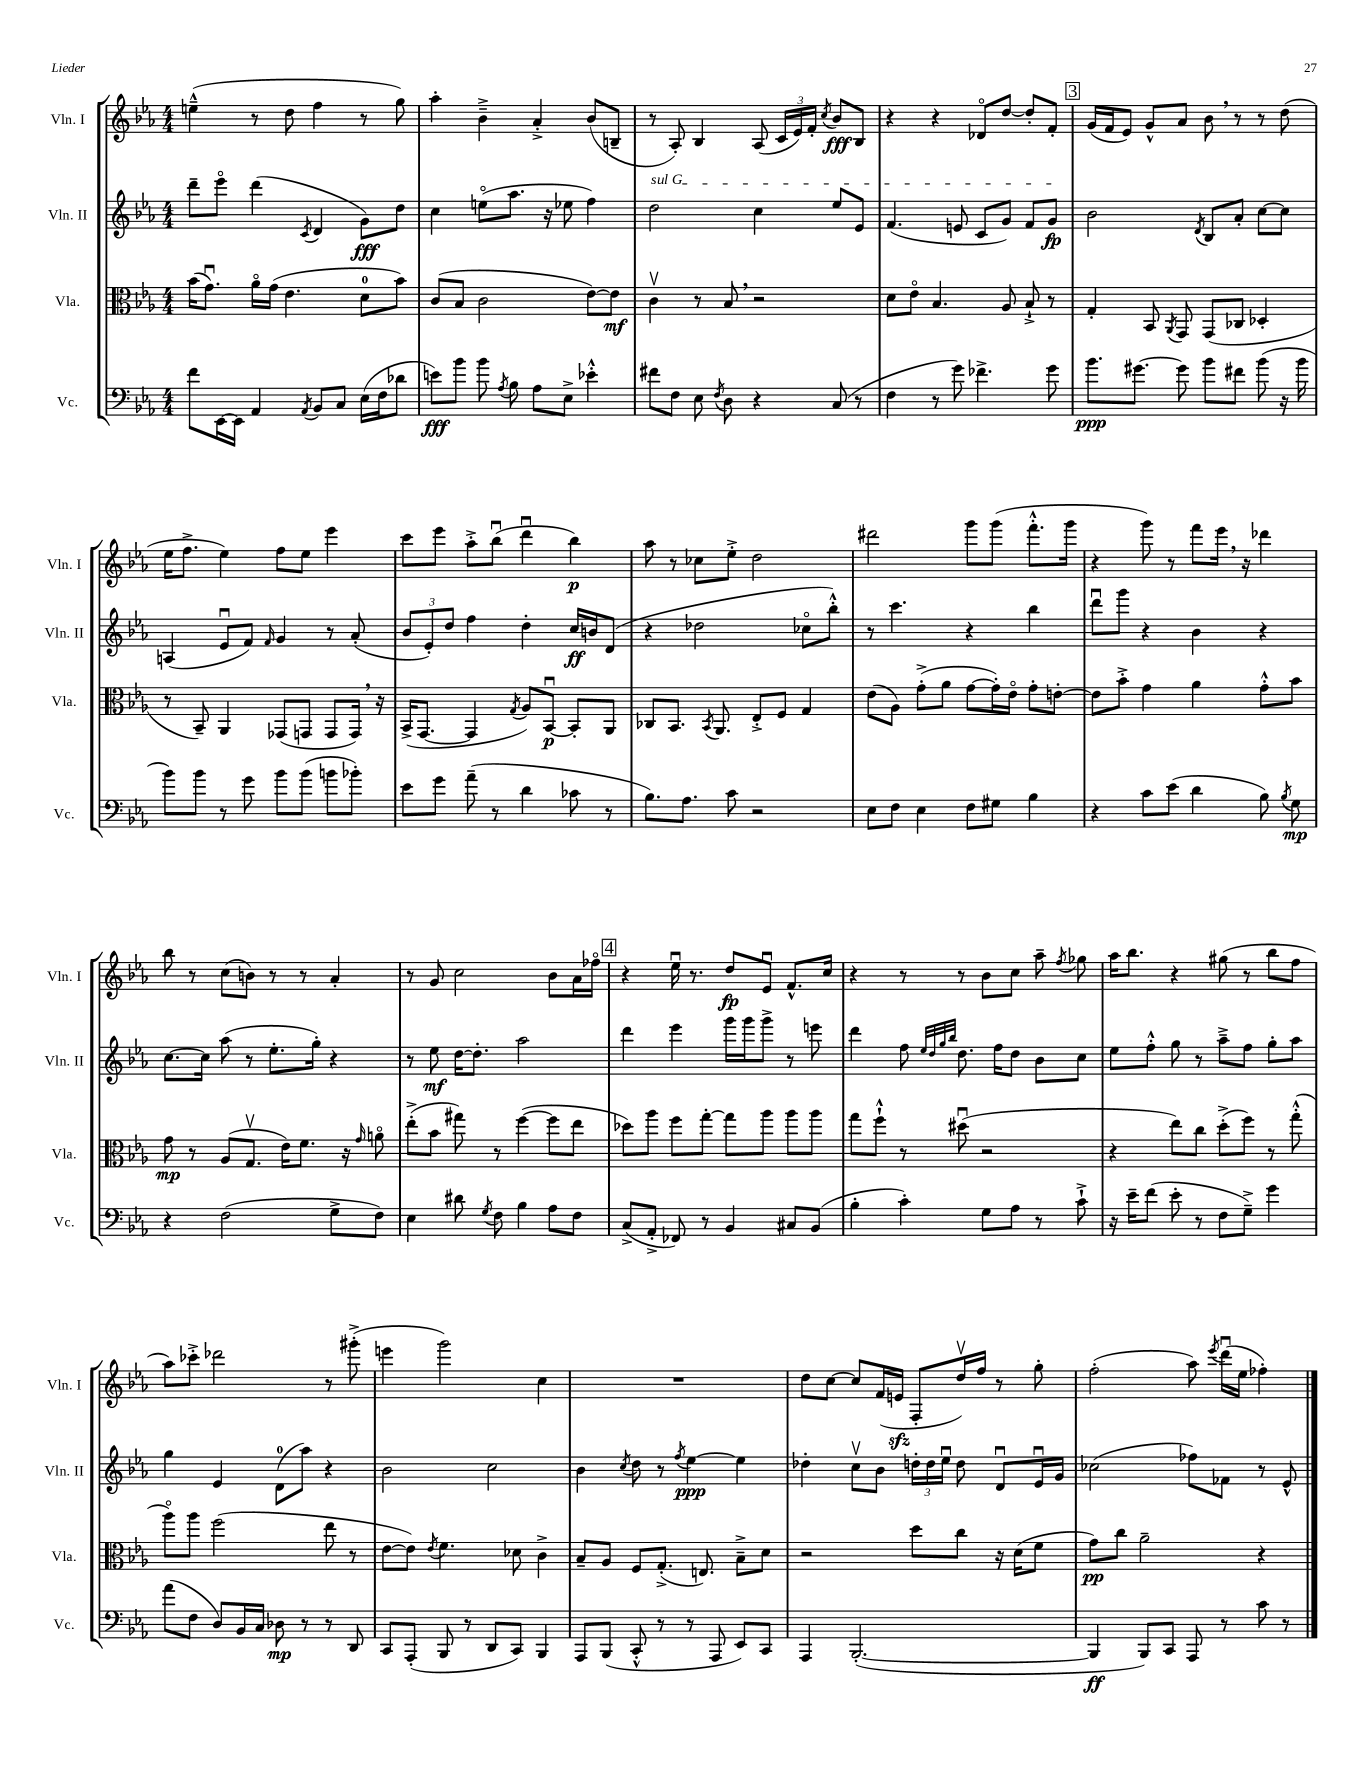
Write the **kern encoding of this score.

**kern	**dynam	**kern	**dynam	**kern	**dynam	**kern	**dynam
*part4	*part4	*part3	*part3	*part2	*part2	*part1	*part1
*staff4	*staff4	*staff3	*staff3	*staff2	*staff2	*staff1	*staff1
*I"Vc.	*	*I"Vla.	*	*I"Vln. II	*	*I"Vln. I	*
*I'Vc.	*	*I'Vla.	*	*I'Vln. II	*	*I'Vln. I	*
*clefF4	*	*clefC3	*	*clefG2	*	*clefG2	*
*k[b-e-a-]	*	*k[b-e-a-]	*	*k[b-e-a-]	*	*k[b-e-a-]	*
*M4/4	*	*M4/4	*	*M4/4	*	*M4/4	*
=25	=25	=25	=25	=25	=25	=25	=25
8f\L	.	(16b-\KL	.	8ddd~\L	.	(4een~^^\	.
.	.	8.gu\J)	.	.	.	.	.
[16EE-\L	.	.	.	8eee-\J	.	.	.
16EE-\JJ]	.	.	.	.	.	.	.
4AA-/	.	16a-\LL	.	(4ddd\	.	8r	.
.	.	(16g\JJ	.	.	.	.	.
.	.	4.e-\	.	.	.	8dd\	.
8qAA-/	.	.	.	8qc/	.	.	.
8BB-/L	.	.	.	4d/	.	4ff\	.
8C/J	.	.	.	.	.	.	.
(16E-\LL	.	8d\L	.	8g\L)	fff	8r	.
16F\J	.	.	.	.	.	.	.
8d-X\J	.	8b-\J)	.	8dd\J	.	8gg\)	.
=26	=26	=26	=26	=26	=26	=26	=26
8en\L)	fff	(8c/L	.	4cc\	.	4aa-'\	.
8b-\J	.	8B-/J	.	.	.	.	.
8b-\	.	2c\	.	(8een\L	.	4b-~^\	.
8qA-/	.	.	.	.	.	.	.
8B-\	.	.	.	8.aa-\J	.	.	.
8A-\L	.	.	.	.	.	4a-'^/	.
.	.	.	.	16r	.	.	.
8E-^\J	.	.	.	8ee-X\	.	.	.
4e-X'^^\	.	[8e-\L)	.	4ff\)	.	(8b-/L	.
.	.	8e-\J]	mf	.	.	8Bn~/J	.
=27	=27	=27	=27	=27	=27	=27	=27
!	!	!	!	!LO:TX:a:i:t=sul G	!	!	!
8f#X\L	.	4cv\	.	2dd\	.	8r	.
8F\J	.	.	.	.	.	8A-'/)	.
8E-\	.	8r	.	.	.	4B-/	.
8qF/	.	.	.	.	.	.	.
8D\	.	8B-,/	.	.	.	.	.
4r	.	2r	.	4cc\	.	(8A-/	.
.	.	.	.	.	.	24c/LL	.
.	.	.	.	.	.	24e-/)	.
.	.	.	.	.	.	24f'/JJ	.
.	.	.	.	.	.	8qcc/	.
(8C/	.	.	.	8ee-/L	.	8b-/L	fff
8r	.	.	.	8e-/J	.	8B-/J	.
=28	=28	=28	=28	=28	=28	=28	=28
4F\	.	8d\L	.	(4.f/	.	4r	.
.	.	8e-\J	.	.	.	.	.
8r	.	4.B-/	.	.	.	4r	.
8g\)	.	.	.	8en/	.	.	.
4.f-X^\	.	.	.	8c/L	.	8d-X/L	.
.	.	8A-/	.	8g/J)	.	[8dd/J	.
.	.	8B-`^/	.	8f/L	.	8dd'/L]	.
8g\	.	8r	.	8g/J	fp	8f'/J	.
!!LO:REH:place=s1:t=3
=29	=29	=29	=29	=29	=29	=29	=29
8.b-\L	ppp	4G'/	.	2b-\	.	(16g/LL	.
.	.	.	.	.	.	16f/J	.
.	.	.	.	.	.	8e-/J)	.
[8.g#X\J	.	.	.	.	.	.	.
.	.	8BB-/	.	.	.	8g^^/L	.
.	.	8qAA-/	.	.	.	.	.
8g#\]	.	8GG/	.	.	.	8a-/J	.
.	.	.	.	8qd/	.	.	.
8b-\L	.	(8GG/L	.	8B-/L	.	8b-,\	.
8f#X\J	.	8C-X/J	.	8a-'/J	.	8r	.
(8b-\	.	4D-X'/	.	[8cc\L	.	8r	.
16r	.	.	.	8cc\J]	.	(8dd\	.
16b-\	.	.	.	.	.	.	.
!!LO:LB:g=z
=30	=30	=30	=30	=30	=30	=30	=30
8b-\L)	.	8r	.	(4An/	.	16ee-\KL	.
.	.	.	.	.	.	8.ff^\J	.
8b-\J	.	8BB-~/)	.	.	.	.	.
8r	.	4AA-/	.	8e-u/L	.	4ee-\)	.
8g\	.	.	.	8f/J)	.	.	.
.	.	.	.	16qqf/	.	.	.
8b-\L	.	(8GG-X/L	.	4g/	.	8ff\L	.
(8b-\J	.	8GGn/J	.	.	.	8ee-\J	.
8bn\L	.	8GG/L	.	8r	.	4eee-\	.
8b-X'\J)	.	16GG,/Jk)	.	(8a-'/	.	.	.
.	.	16r	.	.	.	.	.
=31	=31	=31	=31	=31	=31	=31	=31
8e-\L	.	(16BB-^/KL	.	12b-/L	.	8ccc\L	.
.	.	[8.GG/J	.	.	.	.	.
.	.	.	.	12e-'/)	.	.	.
8g\J	.	.	.	.	.	8eee-\J	.
.	.	.	.	12dd/J	.	.	.
(8a-~\	.	4GG/]	.	4ff\	.	8aa-'^\L	.
8r	.	.	.	.	.	(8bb-u\J	.
.	.	8qG/	.	.	.	.	.
4d\	.	8A-/L)	.	4dd'\	.	4dddu\	.
.	.	[8BB-u/J	p	.	.	.	.
8c-X\	.	8BB-'/L]	.	16cc/LL	ff	4bb-\)	p
.	.	.	.	16bn/J	.	.	.
8r	.	8AA-/J	.	(8d/J	.	.	.
=32	=32	=32	=32	=32	=32	=32	=32
8.B-\L)	.	8C-X/L	.	4r	.	8aa-\	.
.	.	8.BB-/J	.	.	.	8r	.
8.A-\J	.	.	.	.	.	.	.
.	.	.	.	2dd-X\	.	8cc-X\L	.
.	.	8qBB-/	.	.	.	.	.
.	.	8.AA-/	.	.	.	.	.
8c\	.	.	.	.	.	8ee-'^\J	.
2r	.	8E-'^/L	.	.	.	2dd\	.
.	.	8F/J	.	.	.	.	.
.	.	4G/	.	8cc-X\L	.	.	.
.	.	.	.	8bb-'^^\J)	.	.	.
=33	=33	=33	=33	=33	=33	=33	=33
8E-\L	.	(8e-\L	.	8r	.	2ddd#X\	.
8F\J	.	8A-\J)	.	4.ccc\	.	.	.
4E-\	.	(8g'^\L	.	.	.	.	.
.	.	8a-\J	.	.	.	.	.
8F\L	.	[8g\L	.	4r	.	8ggg\L	.
8G#X\J	.	16g'\L])	.	.	.	(8ggg\J	.
.	.	16e-\JJ	.	.	.	.	.
4B-\	.	8g'\L	.	4bb-\	.	8.fff'^^\L	.
.	.	[8en'\J	.	.	.	.	.
.	.	.	.	.	.	16ggg\Jk	.
=34	=34	=34	=34	=34	=34	=34	=34
4r	.	8e\L]	.	8dddu\L	.	4r	.
.	.	8b-'^\J	.	8ggg\J	.	.	.
8c\L	.	4g\	.	4r	.	8ggg\)	.
(8e-\J	.	.	.	.	.	8r	.
4d\	.	4a-\	.	4b-\	.	8fff\L	.
.	.	.	.	.	.	16eee-,\Jk	.
.	.	.	.	.	.	16r	.
8B-\)	.	8g'^^\L	.	4r	.	4ddd-X\	.
8qB-/	.	.	.	.	.	.	.
8G\	mp	8b-\J	.	.	.	.	.
!!LO:LB:g=z
=35	=35	=35	=35	=35	=35	=35	=35
4r	.	8g\	mp	[8.cc\L	.	8bb-\	.
.	.	8r	.	.	.	8r	.
.	.	.	.	16cc\Jk]	.	.	.
(2F\	.	(8A-/L	.	(8aa-\	.	(8cc\L	.
.	.	8.Gv/J	.	8r	.	8bn\J)	.
.	.	.	.	8.ee-'\L	.	8r	.
.	.	16e-\KL)	.	.	.	.	.
.	.	8.f\J	.	.	.	8r	.
.	.	.	.	16gg'\Jk)	.	.	.
8G^\L	.	.	.	4r	.	4a-'/	.
.	.	16r	.	.	.	.	.
.	.	16qqg/	.	.	.	.	.
8F\J)	.	8an\	.	.	.	.	.
=36	=36	=36	=36	=36	=36	=36	=36
4E-\	.	(8ee-'^\L	.	8r	.	8r	.
.	.	8b-\J	.	8ee-\	mf	8g/	.
8d#X\	.	8gg#X\)	.	[16dd\KL	.	2cc\	.
.	.	.	.	8.dd'\J]	.	.	.
8qG/	.	.	.	.	.	.	.
8F\	.	8r	.	.	.	.	.
4B-\	.	([4ff\	.	2aa-\	.	.	.
8A-\L	.	8ff\L]	.	.	.	8b-\L	.
8F\J	.	8ee-\J	.	.	.	16a-\L	.
.	.	.	.	.	.	16ff-X\JJ	.
!!LO:REH:place=s1:t=4
=37	=37	=37	=37	=37	=37	=37	=37
(8C^/L	.	8dd-X\L)	.	4ddd\	.	4r	.
8AA-'^/J	.	8aa-\J	.	.	.	.	.
8FF-X/)	.	8ff\L	.	4eee-\	.	16ee-u\	.
.	.	.	.	.	.	8.r	.
8r	.	[8gg'\J	.	.	.	.	.
4BB-/	.	8gg\L]	.	16ggg\LL	.	8dd/L	fp
.	.	.	.	16ggg\J	.	.	.
.	.	8aa-\J	.	8ggg^\J	.	8e-u/J	.
8C#X/L	.	8aa-\L	.	8r	.	8.f^^/L	.
(8BB-/J	.	8aa-\J	.	8eeen\	.	.	.
.	.	.	.	.	.	16cc/Jk	.
=38	=38	=38	=38	=38	=38	=38	=38
4B-'\	.	8gg\L	.	4ddd\	.	4r	.
.	.	8ff`^^\J	.	.	.	.	.
4c'\)	.	8r	.	8ff\	.	8r	.
.	.	.	.	32qqee-/LLL	.	.	.
.	.	.	.	32qqdd/	.	.	.
.	.	.	.	32qqgg/	.	.	.
.	.	.	.	32qqbb-/JJJ	.	.	.
.	.	(8dd#Xu\	.	8.dd\	.	8r	.
8G\L	.	2r	.	.	.	8b-\L	.
.	.	.	.	16ff\KL	.	.	.
8A-\J	.	.	.	8dd\J	.	8cc\J	.
8r	.	.	.	8b-\L	.	8aa-~\	.
.	.	.	.	.	.	8qff/	.
8c`^\	.	.	.	8cc\J	.	8gg-X\	.
=39	=39	=39	=39	=39	=39	=39	=39
16r	.	4r	.	8ee-\L	.	16aa-\KL	.
16e-~\KL	.	.	.	.	.	8.bb-\J	.
(8f\J	.	.	.	8ff'^^\J	.	.	.
8e-'\	.	8ee-\L)	.	8gg\	.	4r	.
8r	.	8cc\J	.	8r	.	.	.
8F\L	.	(8dd'^\L	.	8aa-~^\L	.	(8gg#X\	.
8G~^\J)	.	8ff\J)	.	8ff\J	.	8r	.
4g\	.	8r	.	8gg'\L	.	8bb-\L	.
.	.	(8gg'^^\	.	8aa-\J	.	8ff\J	.
!!LO:LB:g=z
=40	=40	=40	=40	=40	=40	=40	=40
(8a-\L	.	8aa-\L)	.	4gg\	.	8aa-\L)	.
8F\J	.	8aa-\J	.	.	.	8ccc-X'^\J	.
8D/L)	.	(2ff\	.	4e-/	.	2ddd-X\	.
16BB-/L	.	.	.	.	.	.	.
16C/JJ	.	.	.	.	.	.	.
8D-X\	mp	.	.	(8d\L	.	.	.
8r	.	.	.	8aa-\J)	.	.	.
8r	.	8ee-\	.	4r	.	8r	.
8DD/	.	8r	.	.	.	(8ggg#X'^\	.
=41	=41	=41	=41	=41	=41	=41	=41
8CC/L	.	[8e-\L	.	2b-\	.	4eeen\	.
(8AAA-'/J	.	8e-\J])	.	.	.	.	.
.	.	8qe-/	.	.	.	.	.
8BBB-/	.	4.f\	.	.	.	2ggg\)	.
8r	.	.	.	.	.	.	.
8DD/L	.	.	.	2cc\	.	.	.
8CC/J)	.	8d-X\	.	.	.	.	.
4BBB-/	.	4c^\	.	.	.	4cc\	.
=42	=42	=42	=42	=42	=42	=42	=42
8AAA-/L	.	8B-~/L	.	4b-\	.	1r	.
(8BBB-/J	.	8A-/J	.	.	.	.	.
.	.	.	.	8qcc/	.	.	.
8CC'^^/	.	8F/L	.	8dd\	.	.	.
8r	.	(8.G'^/J	.	8r	.	.	.
.	.	.	.	8qff/	.	.	.
8r	.	.	.	[4ee-\	ppp	.	.
.	.	8.En/)	.	.	.	.	.
8AAA-/	.	.	.	.	.	.	.
8EE-/L)	.	8B-~^\L	.	4ee-\]	.	.	.
8CC/J	.	8d\J	.	.	.	.	.
=43	=43	=43	=43	=43	=43	=43	=43
4AAA-/	.	2r	.	4dd-X'\	.	8dd\L	.
.	.	.	.	.	.	[8cc\J	.
([2.BBB-'/	.	.	.	8ccv\L	.	8cc/L]	.
.	.	.	.	8b-\J	.	(16f/L	.
.	.	.	.	.	.	16enzz/JJ	.
.	.	8dd\L	.	24ddn'\LL	.	8F'/L	.
.	.	.	.	24dd\	.	.	.
.	.	.	.	24ee-u\JJ	.	.	.
.	.	8cc\J	.	8dd\	.	16ddv/L)	.
.	.	.	.	.	.	16ff/JJ	.
.	.	16r	.	8du/L	.	8r	.
.	.	(16d\KL	.	.	.	.	.
.	.	8f\J	.	16e-u/L	.	8gg'\	.
.	.	.	.	16g/JJ	.	.	.
=44	=44	=44	=44	=44	=44	=44	=44
4BBB-/]	ff	8g\L)	pp	(2cc-X\	.	(2ff'\	.
.	.	8cc\J	.	.	.	.	.
8BBB-/L)	.	2a-~\	.	.	.	.	.
8CC/J	.	.	.	.	.	.	.
8AAA-/	.	.	.	8ff-X\L)	.	8aa-\)	.
.	.	.	.	.	.	8qeee-/	.
8r	.	.	.	8f-X\J	.	(16dddu\LL	.
.	.	.	.	.	.	16ee-\JJ	.
8c\	.	4r	.	8r	.	4ff-X'\)	.
8r	.	.	.	8e-^^/	.	.	.
==	==	==	==	==	==	==	==
*-	*-	*-	*-	*-	*-	*-	*-
